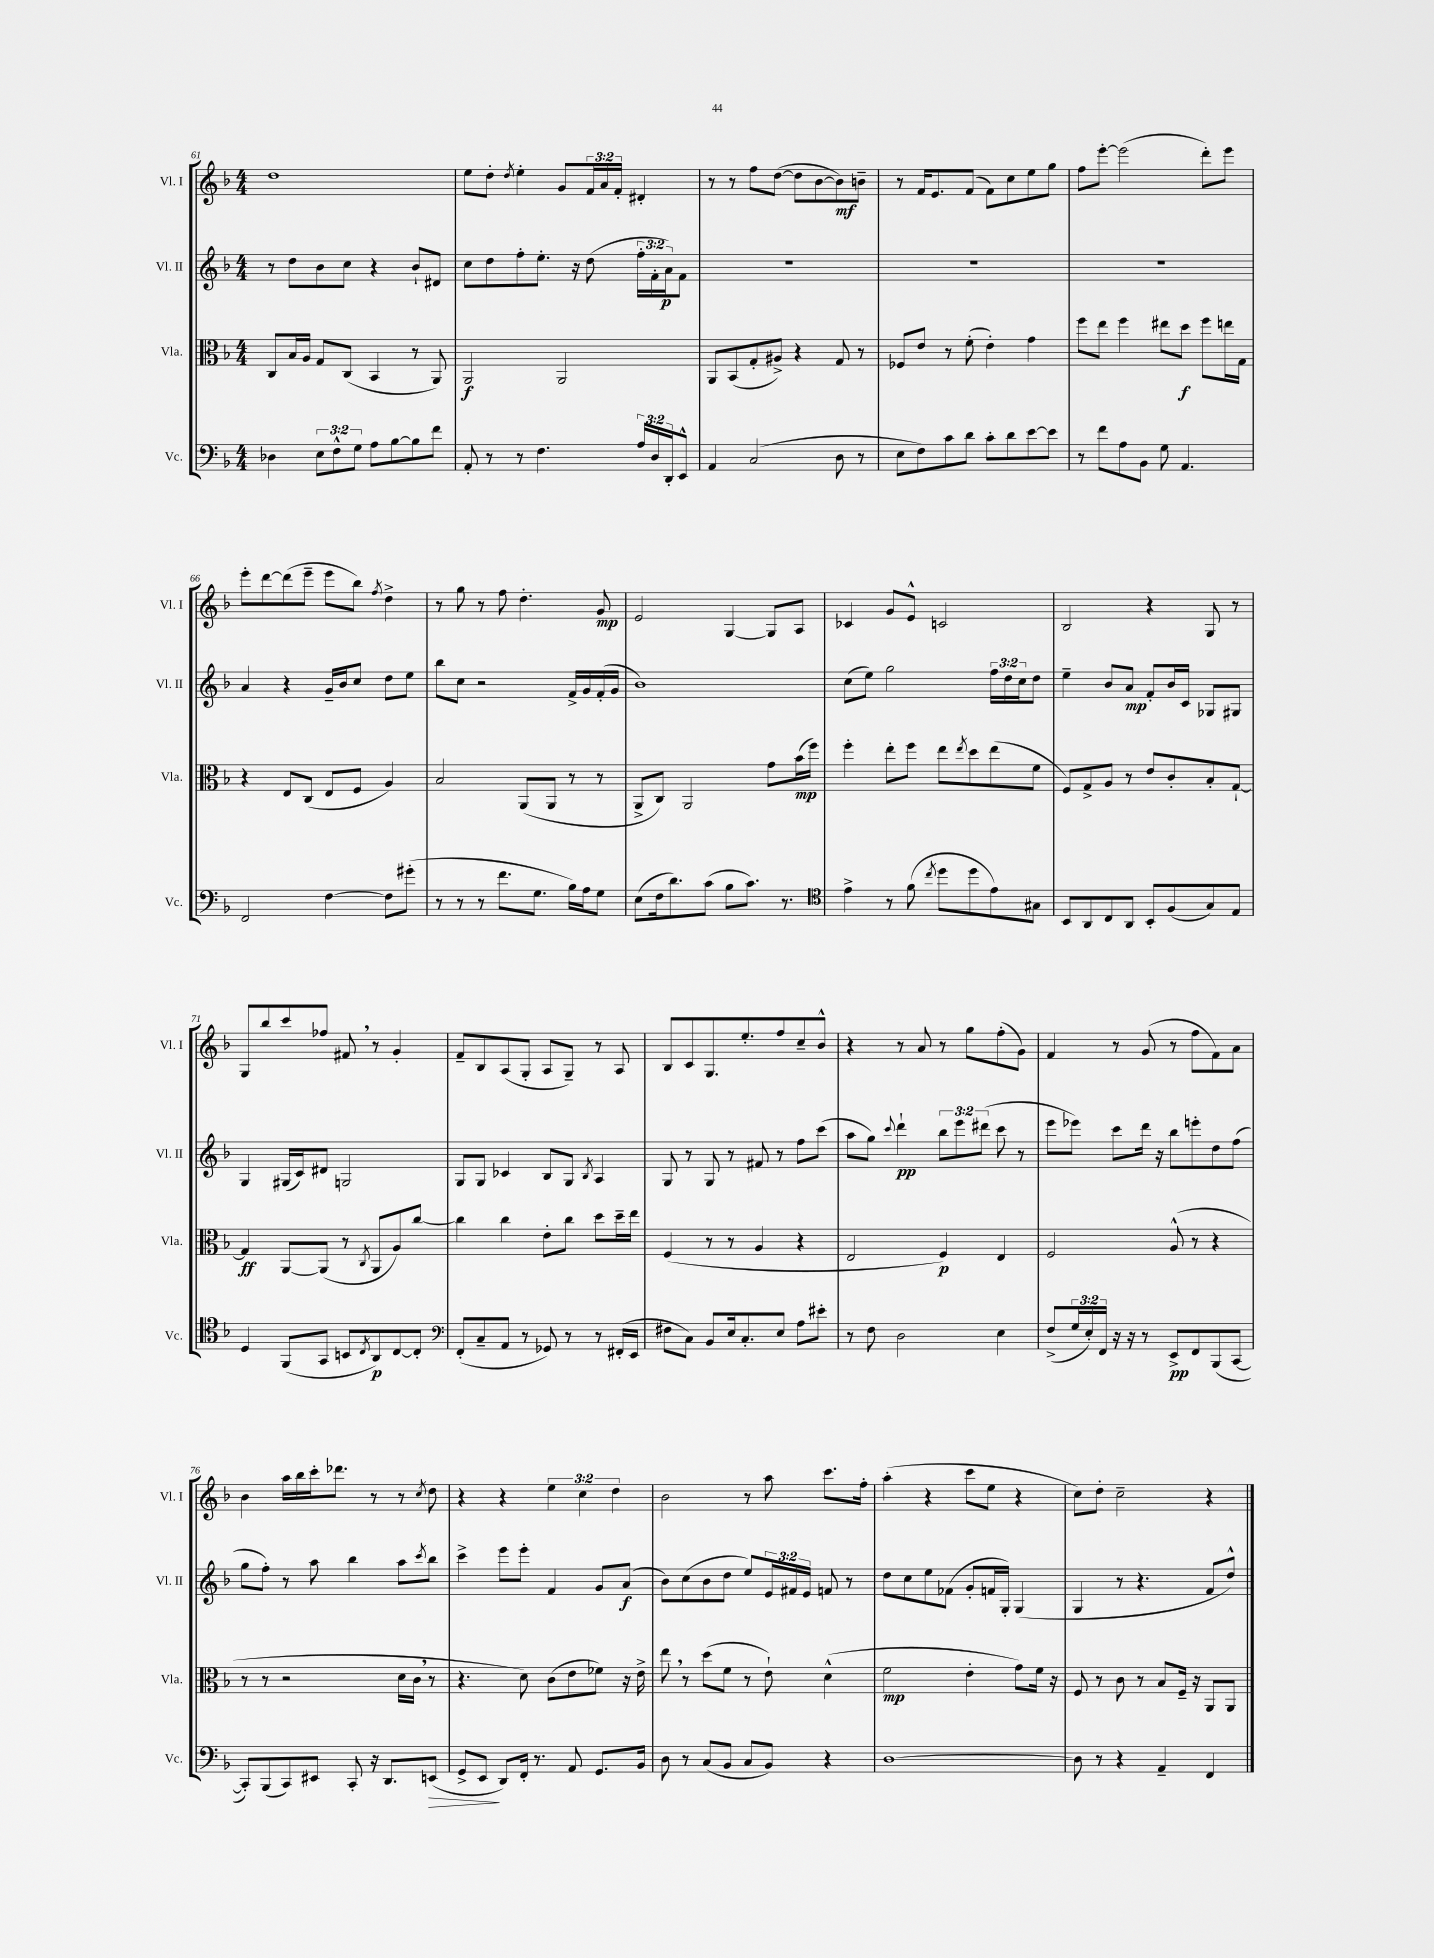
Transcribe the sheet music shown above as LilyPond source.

<<
\new StaffGroup <<
\new Staff = "s0" \with { instrumentName = "Vl. I" shortInstrumentName = "Vl. I" } {
    \clef treble \key f \major \numericTimeSignature \time 4/4 \override Staff.TupletNumber.text = #tuplet-number::calc-fraction-text
    d''1 |
    e''8 d''8-. \acciaccatura { d''8 } e''4-. g'8 \tuplet 3/2 { f'16 a'16 f'16-. } dis'4-. |
    r8 r8 f''8 d''8~( d''8 bes'8~ bes'8\mf) b'8-- |
    r8 f'16 e'8. f'8( f'8) c''8 e''8 g''8 |
    f''8 e'''8~-. e'''2( d'''8-.) e'''8 |
    e'''8-. d'''8~ d'''8( e'''8-- e'''8 bes''8) \acciaccatura { f''8 } d''4-> |
    r8 g''8 r8 f''8 d''4.-. g'8\mp |
    e'2 g4~ g8 a8 |
    ces'4 g'8 e'8-^ c'2 |
    bes2 r4 g8 r8 |
    g8 bes''8 c'''8 fes''8 fis'8 \breathe r8 g'4-. |
    f'8-- bes8 a8( g8-. a8 g8--) r8 a8 |
    bes8 c'8 g8. e''8.-. f''8 c''8-- bes'8-^ |
    r4 r8 a'8 r8 g''8 f''8-.( g'8) |
    f'4 r8 g'8( r8 f''8 f'8) a'8 |
    bes'4 a''16 bes''16 c'''16-. des'''8. r8 r8 \acciaccatura { c''8 } d''8 |
    r4 r4 \tuplet 3/2 { e''4 c''4 d''4 } |
    bes'2 r8 a''8 c'''8. f''16-. |
    a''4-.( r4 c'''8 e''8 r4 |
    c''8) d''8-. c''2-- r4 \bar "|." |
}
\new Staff = "s1" \with { instrumentName = "Vl. II" shortInstrumentName = "Vl. II" } {
    \clef treble \key f \major \numericTimeSignature \time 4/4 \override Staff.TupletNumber.text = #tuplet-number::calc-fraction-text
    r8 d''8 bes'8 c''8 r4 bes'8-! dis'8 |
    c''8 d''8 f''8-. e''8.-. r16 d''8( \tuplet 3/2 { f''16-. f'16-. a'16\p) } f'8 |
    R1 |
    R1 |
    R1 |
    a'4 r4 g'16-- bes'16 c''8 d''8 e''8 |
    bes''8 c''8 r2 f'16-> g'16 f'16-.( g'16 |
    bes'1) |
    c''8( e''8) g''2 \tuplet 3/2 { f''16 d''16 c''16 } d''8 |
    e''4-- bes'8 a'8\mp f'8-. bes'16 c'16 ges8 gis8 |
    g4 gis16( c'16) dis'8 g2 |
    g8 g8 ces'4 bes8 g8 \acciaccatura { bes8 } a4 |
    g8 r8 g8 r8 fis'8 r8 f''8 c'''8( |
    a''8 g''8) \appoggiatura { c'''8 } d'''4-!\pp \tuplet 3/2 { bes''8 e'''8 dis'''8( } c'''8 r8 |
    e'''8 ees'''8) c'''8 d'''16 r16 bes''8 e'''8-. d''8 f''8( |
    g''8 f''8-.) r8 a''8 bes''4 a''8 \acciaccatura { c'''8 } bes''8 |
    c'''4-> e'''8 e'''8-. f'4 g'8 a'8\f( |
    bes'8) c''8( bes'8 d''8 e''8) \tuplet 3/2 { e'16 fis'16 e'16 } f'8 r8 |
    d''8 c''8 e''8 fes'8( g'8-. f'16 g16-.) g4( |
    g4 r8 r4. f'8 d''8-^) \bar "|." |
}
\new Staff = "s2" \with { instrumentName = "Vla." shortInstrumentName = "Vla." } {
    \clef alto \key f \major \numericTimeSignature \time 4/4
    c8 bes16 a16 g8 c8( bes,4 r8 a,8) |
    a,2\f a,2 |
    a,8 bes,8( g8-. ais8->) r4 g8 r8 |
    fes8 e'8 r8 f'8-.( e'4-.) g'4 |
    f''8 e''8 f''4 eis''8 d''8\f f''8 e''16 g16 |
    r4 e8 c8( e8 f8 a4) |
    bes2 a,8( a,8 r8 r8 |
    a,8-> c8) a,2 g'8 bes'16\mp( f''16) |
    f''4-. e''8-. f''8 e''8 \acciaccatura { e''8 } d''8 e''8( f'8 |
    f8) g8-> a8 r8 e'8 c'8-. bes8-. g8~-! |
    g4\ff a,8~ a,8( r8 \acciaccatura { c8 } a,8 a8) c''8~ |
    c''4 c''4 e'8-. c''8 d''8 d''16-- e''16 |
    f4( r8 r8 a4 r4 |
    e2 f4\p) e4 |
    f2 a8-^( r8 r4 |
    r8 r8 r2 d'16 c'16 \breathe r8 |
    r4. d'8) c'8( e'8 fes'8) r16 e'16-> |
    e''8 \breathe r8 d''8( f'8 r8 e'8-!) d'4-^( |
    f'2\mp e'4-. g'8) f'16 r16 |
    f8 r8 c'8 r8 bes8 f16-- r16 a,8 a,8 \bar "|." |
}
\new Staff = "s3" \with { instrumentName = "Vc." shortInstrumentName = "Vc." } {
    \clef bass \key f \major \numericTimeSignature \time 4/4 \override Staff.TupletNumber.text = #tuplet-number::calc-fraction-text
    des4 \tuplet 3/2 { e8 f8-^ g8 } a8 bes8~ bes8 f'8 |
    a,8-. r8 r8 f4. \tuplet 3/2 { a16 d16 d,16-. } e,8-^ |
    a,4 c2( d8 r8 |
    e8 f8) c'8 d'8 c'8-. d'8 e'8~ e'8 |
    r8 f'8 a8 bes,8 g8 a,4. |
    f,2 f4~ f8 gis'8-.( |
    r8 r8 r8 f'8. g8. bes16) a16 g8 |
    e8( f16 d'8.) c'8( bes8 c'8.) r8. |
    \clef tenor e'4-> r8 f'8( \acciaccatura { c''8 } d''8 d''8 e'8) gis8 |
    bes,8 a,8 c8 a,8 bes,8-. f8( g8) e8 |
    d4 f,8( g,8 b,8 \acciaccatura { c8 } a,8\p) c8~ c8-. |
    \clef bass f,8-.( c8-- a,8 r8 ges,8) r8 r8 fis,16-.( e,16 |
    fis8 c8) bes,8 e16 c8.-. e8 a8 eis'8-. |
    r8 f8 d2 e4 |
    f8->( \tuplet 3/2 { g16 e16-.) f,16 } r16 r16 r8 e,8->\pp f,8 bes,,8( c,8~ |
    c,8-.) bes,,8( c,8) eis,8 c,8-. r16 d,8. e,8\>( |
    g,8-> e,8\! d,8) f,16-. r8. a,8 g,8. bes,16 |
    d8 r8 c8( bes,8 c8 bes,8) r4 |
    d1~ |
    d8 r8 r4 a,4-- f,4 \bar "|." |
}
>>
>>
\layout { \context { \Score currentBarNumber = #61 } }
